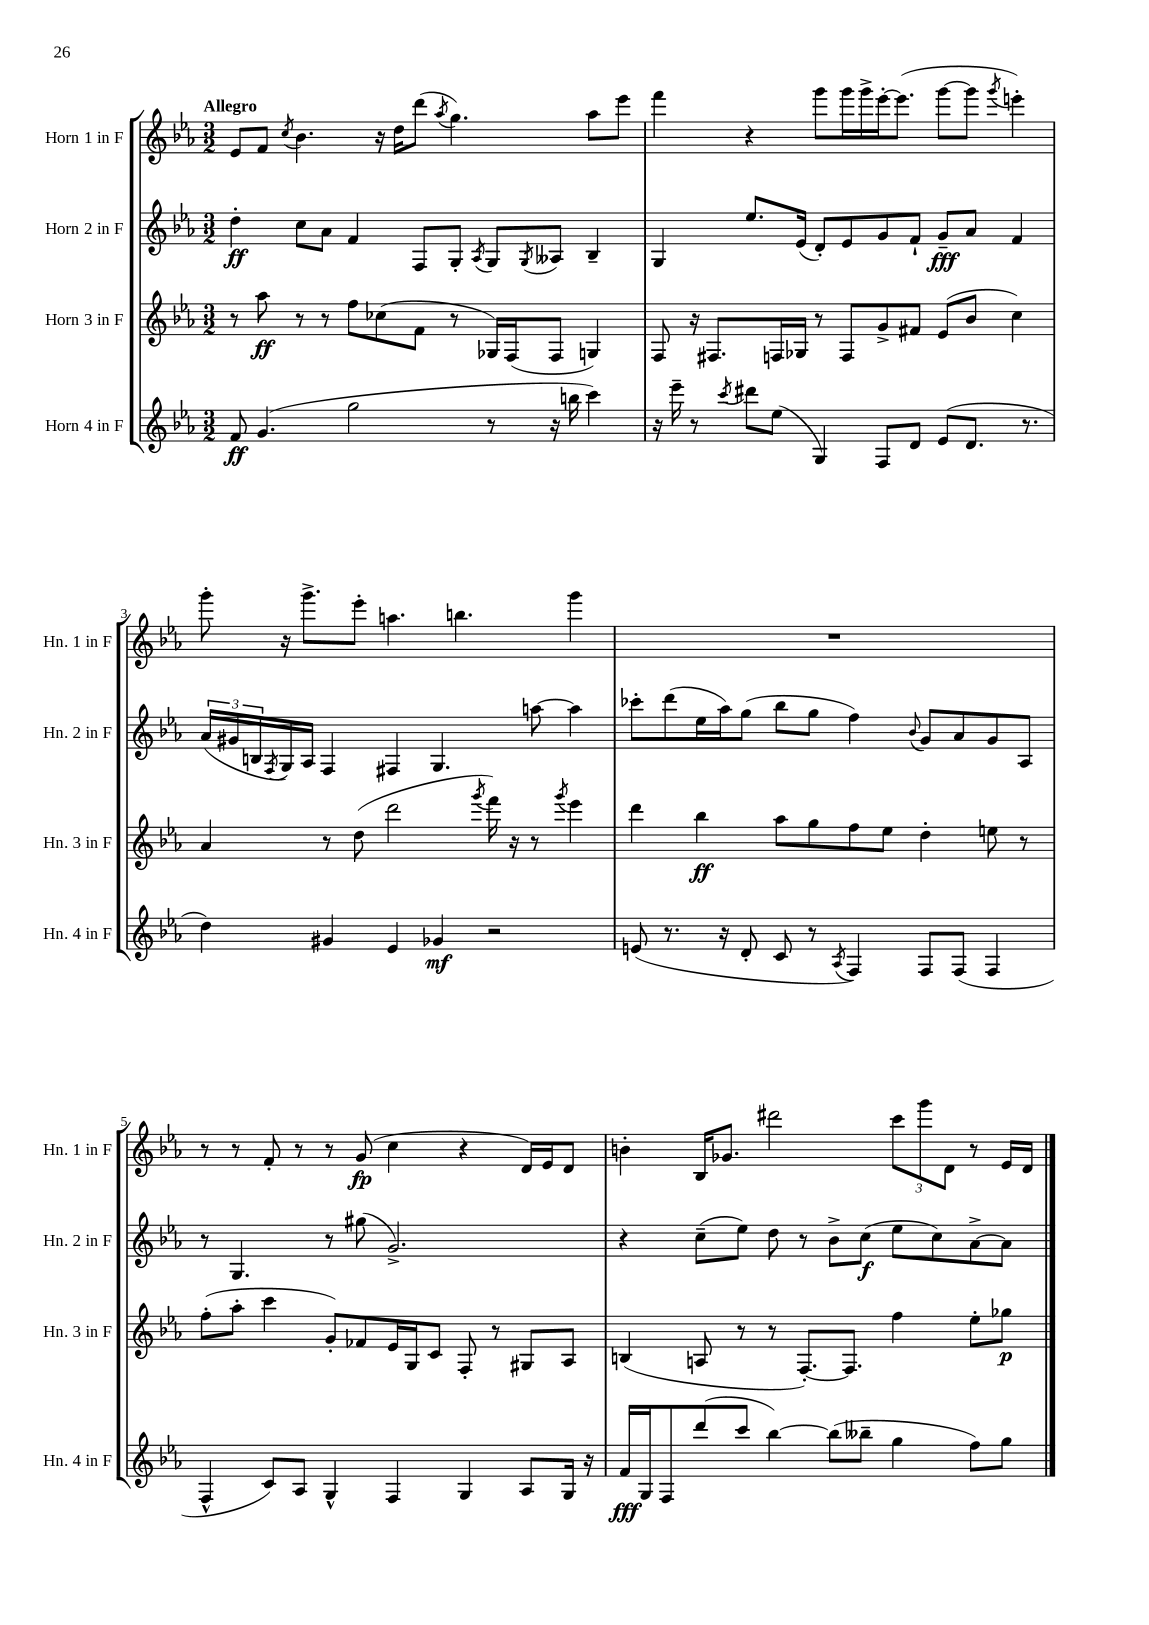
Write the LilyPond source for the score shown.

<<
\new StaffGroup <<
\new Staff = "s0" \with { instrumentName = "Horn 1 in F" shortInstrumentName = "Hn. 1 in F" } {
    \clef treble \key ees \major \numericTimeSignature \time 3/2 \tempo "Allegro"
    ees'8 f'8 \acciaccatura { c''8 } bes'4. r16 d''16 d'''8( \acciaccatura { aes''8 } g''4.) aes''8 ees'''8 |
    f'''4 r4 g'''8 g'''16 g'''16-> ees'''16~-. ees'''8.( g'''8~ g'''8 \acciaccatura { g'''8 } e'''4-.) |
    g'''8-. r16 g'''8.-> ees'''8-. a''4. b''4. g'''4 |
    R1. |
    r8 r8 f'8-. r8 r8 g'8\fp( c''4 r4 d'16) ees'16 d'8 |
    b'4-. bes16 ges'8. dis'''2 \tuplet 3/2 { c'''8 g'''8 d'8 } r8 ees'16 d'16 \bar "|." |
}
\new Staff = "s1" \with { instrumentName = "Horn 2 in F" shortInstrumentName = "Hn. 2 in F" } {
    \clef treble \key ees \major \numericTimeSignature \time 3/2
    d''4-.\ff c''8 aes'8 f'4 f8 g8-. \acciaccatura { aes8 } g8 \acciaccatura { g8 } aeses8 bes4-- |
    g4 ees''8. ees'16( d'8-.) ees'8 g'8 f'8-! g'8--\fff aes'8 f'4 |
    \tuplet 3/2 { aes'16( gis'16 b16 } \acciaccatura { f8 } g16) aes16 f4 fis4 g4. a''8~ a''4 |
    ces'''8-. d'''8( ees''16 aes''16) g''8( bes''8 g''8 f''4) \appoggiatura { bes'8 } g'8 aes'8 g'8 aes8 |
    r8 g4. r8 gis''8( g'2.->) |
    r4 c''8--( ees''8) d''8 r8 bes'8-> c''8\f( ees''8 c''8) aes'8~-> aes'8 \bar "|." |
}
\new Staff = "s2" \with { instrumentName = "Horn 3 in F" shortInstrumentName = "Hn. 3 in F" } {
    \clef treble \key ees \major \numericTimeSignature \time 3/2
    r8 aes''8\ff r8 r8 f''8 ces''8( f'8 r8 ges16) f16( f8 g4) |
    f8 r16 fis8. f16 ges16 r8 f8 g'8-> fis'8 ees'8( bes'8 c''4) |
    aes'4 r8 d''8( d'''2 \acciaccatura { g'''8 } f'''16) r16 r8 \acciaccatura { g'''8 } ees'''4 |
    d'''4 bes''4\ff aes''8 g''8 f''8 ees''8 d''4-. e''8 r8 |
    f''8-.( aes''8-. c'''4 g'8-.) fes'8 ees'16 g16 c'8 f8-. r8 gis8 aes8 |
    b4( a8 r8 r8 f8.~-.) f8. f''4 ees''8-. ges''8\p \bar "|." |
}
\new Staff = "s3" \with { instrumentName = "Horn 4 in F" shortInstrumentName = "Hn. 4 in F" } {
    \clef treble \key ees \major \numericTimeSignature \time 3/2
    f'8\ff g'4.( g''2 r8 r16 b''16 c'''4) |
    r16 ees'''16-- r8 \acciaccatura { c'''8 } dis'''8 ees''8( g4) f8 d'8 ees'8( d'8. r8. |
    d''4) gis'4 ees'4 ges'4\mf r2 |
    e'8( r8. r16 d'8-. c'8 r8 \acciaccatura { aes8 } f4) f8 f8( f4 |
    f4-^ c'8) aes8 g4-^ f4 g4 aes8 g16 r16 |
    f'16\fff g16 f8 d'''8( c'''8 bes''4~) bes''8( beses''8-- g''4 f''8) g''8 \bar "|." |
}
>>
>>
